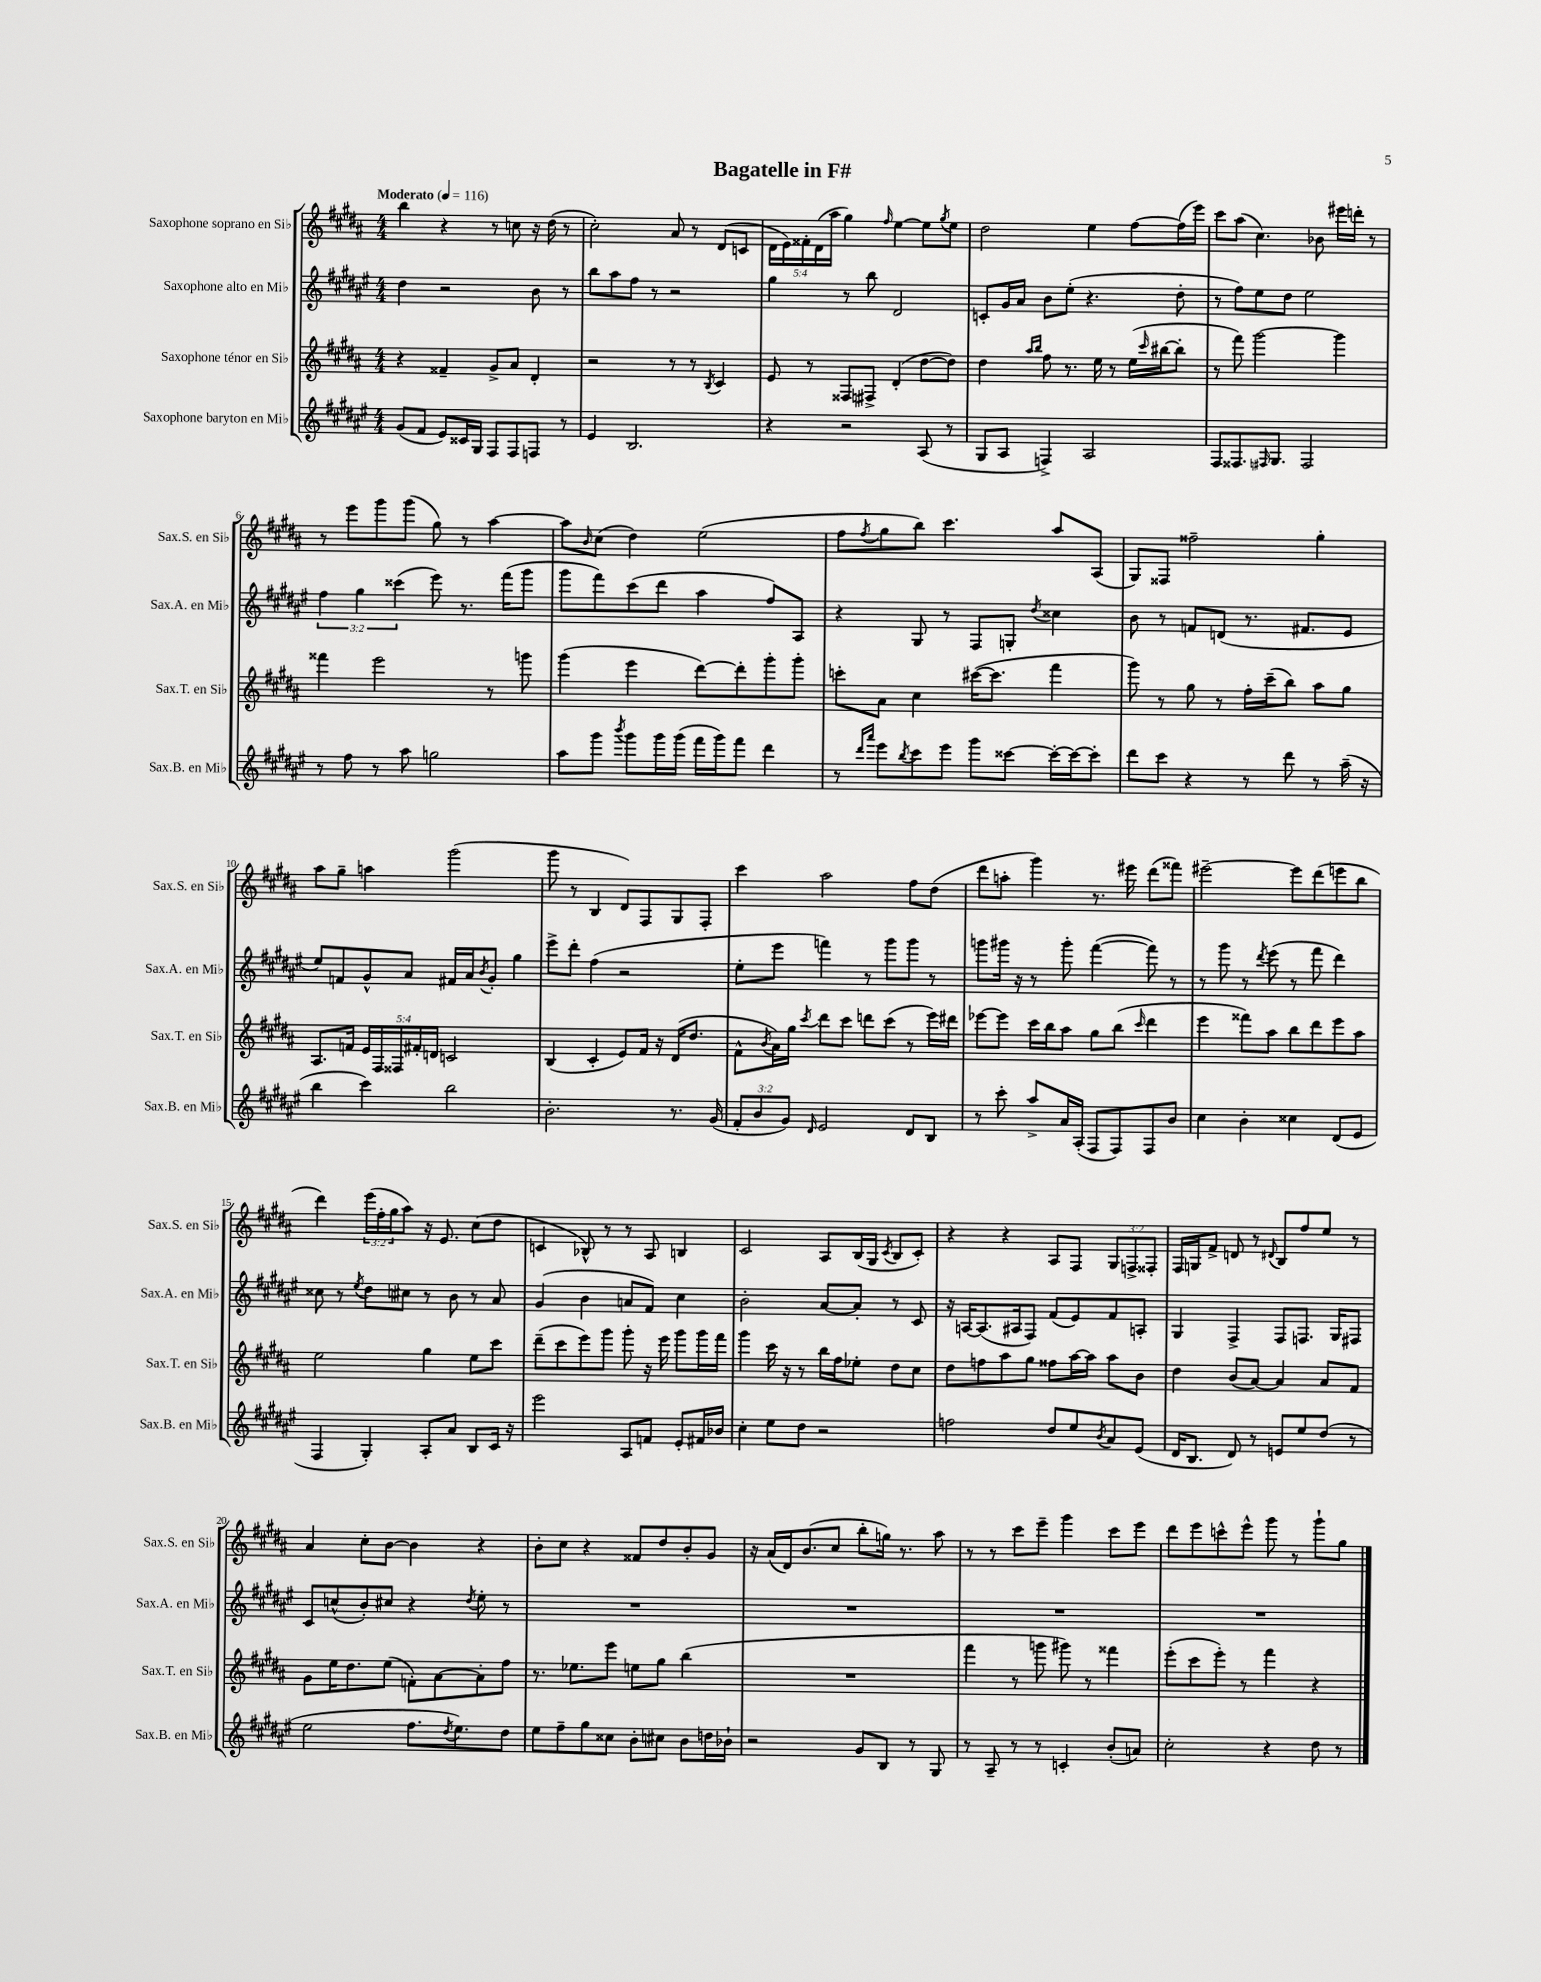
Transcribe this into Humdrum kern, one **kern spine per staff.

**kern	**kern	**kern	**kern
*staff4	*staff3	*staff2	*staff1
*clefG2	*clefG2	*clefG2	*clefG2
*k[f#c#g#d#a#e#]	*k[f#c#g#d#a#]	*k[f#c#g#d#a#e#]	*k[f#c#g#d#a#]
*M4/4	*M4/4	*M4/4	*M4/4
*MM116	*MM116	*MM116	*MM116
(8g#/L	4r	4dd#\	4bb\
8f#/J	.	.	.
8e#/L)	4f##~/	2r	4r
16c##/L	.	.	.
16G#/JJ	.	.	.
8F#/L	8g#^/L	.	8r
8F#/	8a#/J	.	8cc\
8F/J	4d#'/	8b\	16r
.	.	.	(16dd#\
8r	.	8r	8r
=	=	=	=
4e#/	2r	8bb\L	2cc#'\)
.	.	8aa#\	.
2.B/	.	8ff#\J	.
.	.	8r	.
.	8r	2r	8a#/
.	8r	.	8r
.	8qB/	.	.
.	4c#/	.	(8d#/L
.	.	.	8c/J
=	=	=	=
4r	8e/	4gg#\	20d#\LL
.	.	.	20e\)
.	.	.	20f##'\
.	8r	.	.
.	.	.	(20d#\
.	.	.	20aa#\JJ
2r	8F##/L	8r	4gg#\)
.	8F#^/J	8bb\	.
.	.	.	16qqff#/
.	(4d#'/	2d#/	[4ee\
(8A#/	[8dd#\L	.	8ee\]L
.	.	.	8qgg#/
8r	8dd#\]J)	.	8ee\J
=	=	=	=
8G#/L	4dd#\	8c'/L	2dd#\
8A#/J	.	16g#/L	.
.	.	16a#/JJ	.
.	16qqaa#/LL	.	.
.	16qqbb/JJ	.	.
4F^/)	8ff#\	8b\L	.
.	8.r	(8ee#'\J	.
2A#/	.	4.r	4ee\
.	16ee\	.	.
.	8r	.	.
.	(16ee\LL	.	[8ff#\L
.	16qqccc#/	.	.
.	[16bb#\J	.	.
.	8bb#'\]J	8dd#'\	(16ff#\]L
.	.	.	16eee\JJ)
=	=	=	=
8F#/L	8r	8r	8ccc#\L
8.F##/	8fff#\)	8ff#\L)	(8aa#\J
.	[2ggg#\	8ee#\	4.cc#\)
16qqF#/	.	.	.
8.G#/J	.	.	.
.	.	8dd#\J	.
2F#/	.	2ee#\	.
.	.	.	8b-\
.	4ggg#\]	.	16eee#\LL
.	.	.	16ddd'\JJ
.	.	.	8r
=	=	=	=
8r	4fff##\	6ff#\	8r
8ff#\	.	.	8eee\L
.	.	6gg#\	.
8r	2eee\	.	8ggg#\
.	.	(6ccc##\	.
8aa#\	.	.	(8ggg#\J
2gg\	.	8eee#\)	8gg#\)
.	.	8.r	8r
.	8r	.	[4aa#\
.	.	(16fff#\LK	.
.	8ggg\	8ggg#\J	.
=	=	=	=
8aa#\L	(4ggg#\	8ggg#\L	8aa#\]L
.	.	.	16qqb/
8ggg#\J	.	8fff#\)	(8cc#\J
8qbbb/	.	.	.
8ggg#\L	4eee\	(8ccc#\	4dd#\)
16ggg#\L	.	8ddd#\J	.
(16ggg#\JJ	.	.	.
16fff#\LL	[8ddd#\L)	4aa#\	(2ee\
16ggg#\J)	.	.	.
8fff#\J	8ddd#'\]	.	.
4ddd#\	8ggg#'\	8ff#/L)	.
.	8ggg#'\J	8A#/J	.
=	=	=	=
8r	8ccc'\L	4r	8ff#\L
16qqddd#/LL	.	.	.
16qqaaa#/JJ	.	.	8qff#/
8eee#\L	8a#\J	.	8gg#\
8qbb/	.	.	.
8ccc#\	4cc#\	8G#/	8bb\J)
8eee#\J	.	8r	4.ccc#\
8ggg#\L	([16ccc#\LK	8F#/L	.
.	8.ccc#\]J	.	.
[8ccc##\J	.	8G'/J	.
.	.	8qdd#/	.
16ccc##'\_LL	4fff#\	4cc##\	8aa#/L
16ccc##\_J	.	.	.
8ccc##'\]J	.	.	(8A#/J
=	=	=	=
8ddd#\L	8ggg#\)	8b\	8G#/L)
8ccc#\J	8r	8r	8F##/J
4r	8gg#\	8f/L	2ff##~\
.	8r	(8d/J	.
8r	16ff#'\LL	8.r	.
.	(16ccc#~\J	.	.
8ddd#\	8bb\J)	.	.
.	.	8.f#/L	.
8r	8aa#\L	.	4gg#'\
(16aa#~\	8gg#\J	8e#/J	.
16r	.	.	.
=	=	=	=
4bb\	8.A#/L	8ee#/L)	8aa#\L
.	.	8f/	8gg#~\J
.	16f/Jk	.	.
4ccc#\)	20e/LL	8g#^^/	4aa\
.	20F#/	.	.
.	20F##/	.	.
.	.	8a#/J	.
.	20f#'/	.	.
.	20d/JJ	.	.
2bb\	2c/	16f#/LL	(2ggg#\
.	.	16a#/J	.
.	.	8qb/	.
.	.	8g#'/J	.
.	.	4gg#\	.
=	=	=	=
2.b'\	(4B/	8eee#^\L	8ggg#\
.	.	8ddd#'\J	8r
.	4c#'/	(4ff#\	4B/
.	8e/L)	2r	8d#/L)
.	16f#/Jk	.	8F#/
.	16r	.	.
8.r	(16d#/LK	.	8G#/
.	8.dd#/J	.	.
.	.	.	8F#'/J
(16g#/	.	.	.
=	=	=	=
12f#'/L	8f#^^\L	8ee#'\L	4ccc#\
12b/	.	.	.
.	8qb/	.	.
.	16a#\L)	8eee#\J	.
12g#/J)	.	.	.
.	16gg#\JJ	.	.
16qqd#/	8qccc#/	.	.
2e#/	8ddd#\L	4fff\)	2aa#\
.	8ccc#\J	.	.
.	8ddd\L	8r	.
.	(8ccc#\J	8ggg#\L	.
8d#/L	8r	8ggg#\J	8ff#\L
8B/J	16eee\LL)	8r	(8dd#\J
.	16ddd#\JJ	.	.
=	=	=	=
8r	[8eee-\L	8ggg\L	8ddd#\L
8ccc#'\	8eee-\]J	16ggg#\Jk	8aa'\J
.	.	16r	.
8aa#^/L	16ccc#\LL	8r	4ggg#\)
.	16bb\J	.	.
16a#/L	8aa#\J	8ggg#'\	.
(16A#'/JJ	.	.	.
8F#/L	8gg#\L	([4fff#\	8.r
8F#/)	(8bb\J	.	.
.	.	.	16eee#\
.	16qqccc#/	.	.
8F#/	4ddd#\	8fff#\])	(8ddd#\L
8b/J	.	8r	8fff##\J)
=	=	=	=
4cc#\	4eee\	8r	[2eee#~\
.	.	8ggg#\	.
4b'\	8fff##\L)	8r	.
.	.	8qddd#/	.
.	8aa#\J	(8eee#\	.
4cc##\	8bb\L	8r	8eee#\]L
.	8ddd#\	8fff#\	(8ddd#\
(8d#/L	8eee\	4ddd#\)	8eee\
8e#/J	8aa#\J	.	8bb\J
=	=	=	=
4F#/	2ee\	8cc##\	4ddd#\)
.	.	8r	.
.	.	8qee#/	.
4G#'/)	.	8dd#\L	(24eee\LL
.	.	.	24ff#'\
.	.	.	24gg#\J
.	.	8cc#\J	8aa#\J)
8A#'/L	4gg#\	8r	16r
.	.	.	8.e/
8a#/J	.	8b\	.
8B/L	8ee\L	8r	(8cc#\L
16c#/Jk	8ccc#\J	8a#/	8dd#\J
16r	.	.	.
=	=	=	=
2eee#\	(8ddd#~\L	(4g#/	4c/
.	8ccc#\	.	.
.	8eee\)	4b\	8B-^^/)
.	8ggg#\J	.	8r
8A#/L	8ggg#'\	8a/L	8r
8f/J	16r	8f#/J)	8A#/
.	16eee\	.	.
8e#'/L	8ggg#\L	4cc#\	4B/
16f#/L	16ggg#\L	.	.
16b-/JJ	16fff#\JJ	.	.
=	=	=	=
4cc#'\	4ggg#\	2b'\	2c#/
8ee#\L	16ccc#\	.	.
.	16r	.	.
8dd#\J	8r	.	.
2r	16bb\LL	[8a#/L	8A#/L
.	16ff#\J	.	.
.	8ee-'\J	8a#'/]J	(16B/L
.	.	.	16G#/JJ
.	.	.	8qc#/
.	8dd#\L	8r	8B/L
.	8cc#\J	8c#/	8c#'/J)
=	=	=	=
2ff\	8dd#\L	16r	4r
.	.	[16A/LK	.
.	8ff\	(8.A/]	.
.	8aa#\	.	4r
.	.	16A#/k	.
.	8gg#\J	8F#/J)	.
8dd#/L	8ff##\L	(8f#/L	8A#/L
8ee#/	[16aa#\L	8e#/)	8F#/J
.	16aa#\]JJ	.	.
8qb/	.	.	.
8a#/	8aa#\L	8f#/	12G#/L
.	.	.	12F^/
(8e#/J	8b\J	8A'/J	.
.	.	.	12F##'/J
=	=	=	=
16d#/LK	4dd#\	4G#/	16F#/LL
8.B/J	.	.	16G/J
.	.	.	8f#^/J
8d#/)	(8b/L	4F#^/	8d/
8r	[8a#/J)	.	8r
.	.	.	8qqd#/
8e/L	4a#/]	8F#/L	8B/L
8ee#/	.	8.F/J	8ff#/
(8dd#/J	8a#/L	.	8ee/J
.	.	16G#/LK	.
8r	8f#/J	8F#/J	8r
=	=	=	=
2ee#\	8g#\L	8c#/L	4a#/
.	16ee\K	(8cc^^/	.
.	8.dd#\	.	.
.	.	8b'/)	8cc#'\L
.	(8ee\J	8cc#/J	[8b\J
8.ff#\L	8f'\L)	4r	4b\]
.	[8a#\	.	.
8qdd#/	.	.	.
8.ee#\)	.	.	.
.	.	8qdd#/	.
.	8a#'\]	8ee#'\	4r
8dd#\J	8ff#\J	8r	.
=	=	=	=
8ee#\L	8.r	1r	8b'\L
8ff#~\	.	.	8cc#\J
.	8.ee-\L	.	.
8gg#\	.	.	4r
8cc##\J	8eee\J	.	.
8b'\L	8ee\L	.	8f##/L
8cc#\J	8gg#\J	.	8dd#/
8b\L	(4bb\	.	8b'/
16dd\L	.	.	8g#/J
16b-`\JJ	.	.	.
=	=	=	=
2r	1r	1r	16r
.	.	.	(16a#/LL
.	.	.	16d#/J)
.	.	.	(8.b/
.	.	.	8cc#/J
8g#/L	.	.	8bb'\L
8B/J	.	.	16gg\Jk)
.	.	.	8.r
8r	.	.	.
8G#/	.	.	8aa#\
=	=	=	=
8r	4fff#\	1r	8r
8A#~/	.	.	8r
8r	8r	.	8ccc#\L
8r	8ggg\	.	8eee~\J
4c'/	8ggg#\)	.	4ggg#\
.	8r	.	.
(8b'/L	4fff##\	.	8ccc#\L
8a/J)	.	.	8eee\J
=	=	=	=
2cc#'\	(8eee'\L	1r	8ddd#\L
.	8ccc#\	.	8eee\
.	8eee'\J)	.	8ccc^^\
.	8r	.	8eee^^\J
4r	4fff#\	.	8ggg#\
.	.	.	8r
8dd#\	4r	.	8ggg#`\L
8r	.	.	8gg#\J
==	==	==	==
*-	*-	*-	*-
